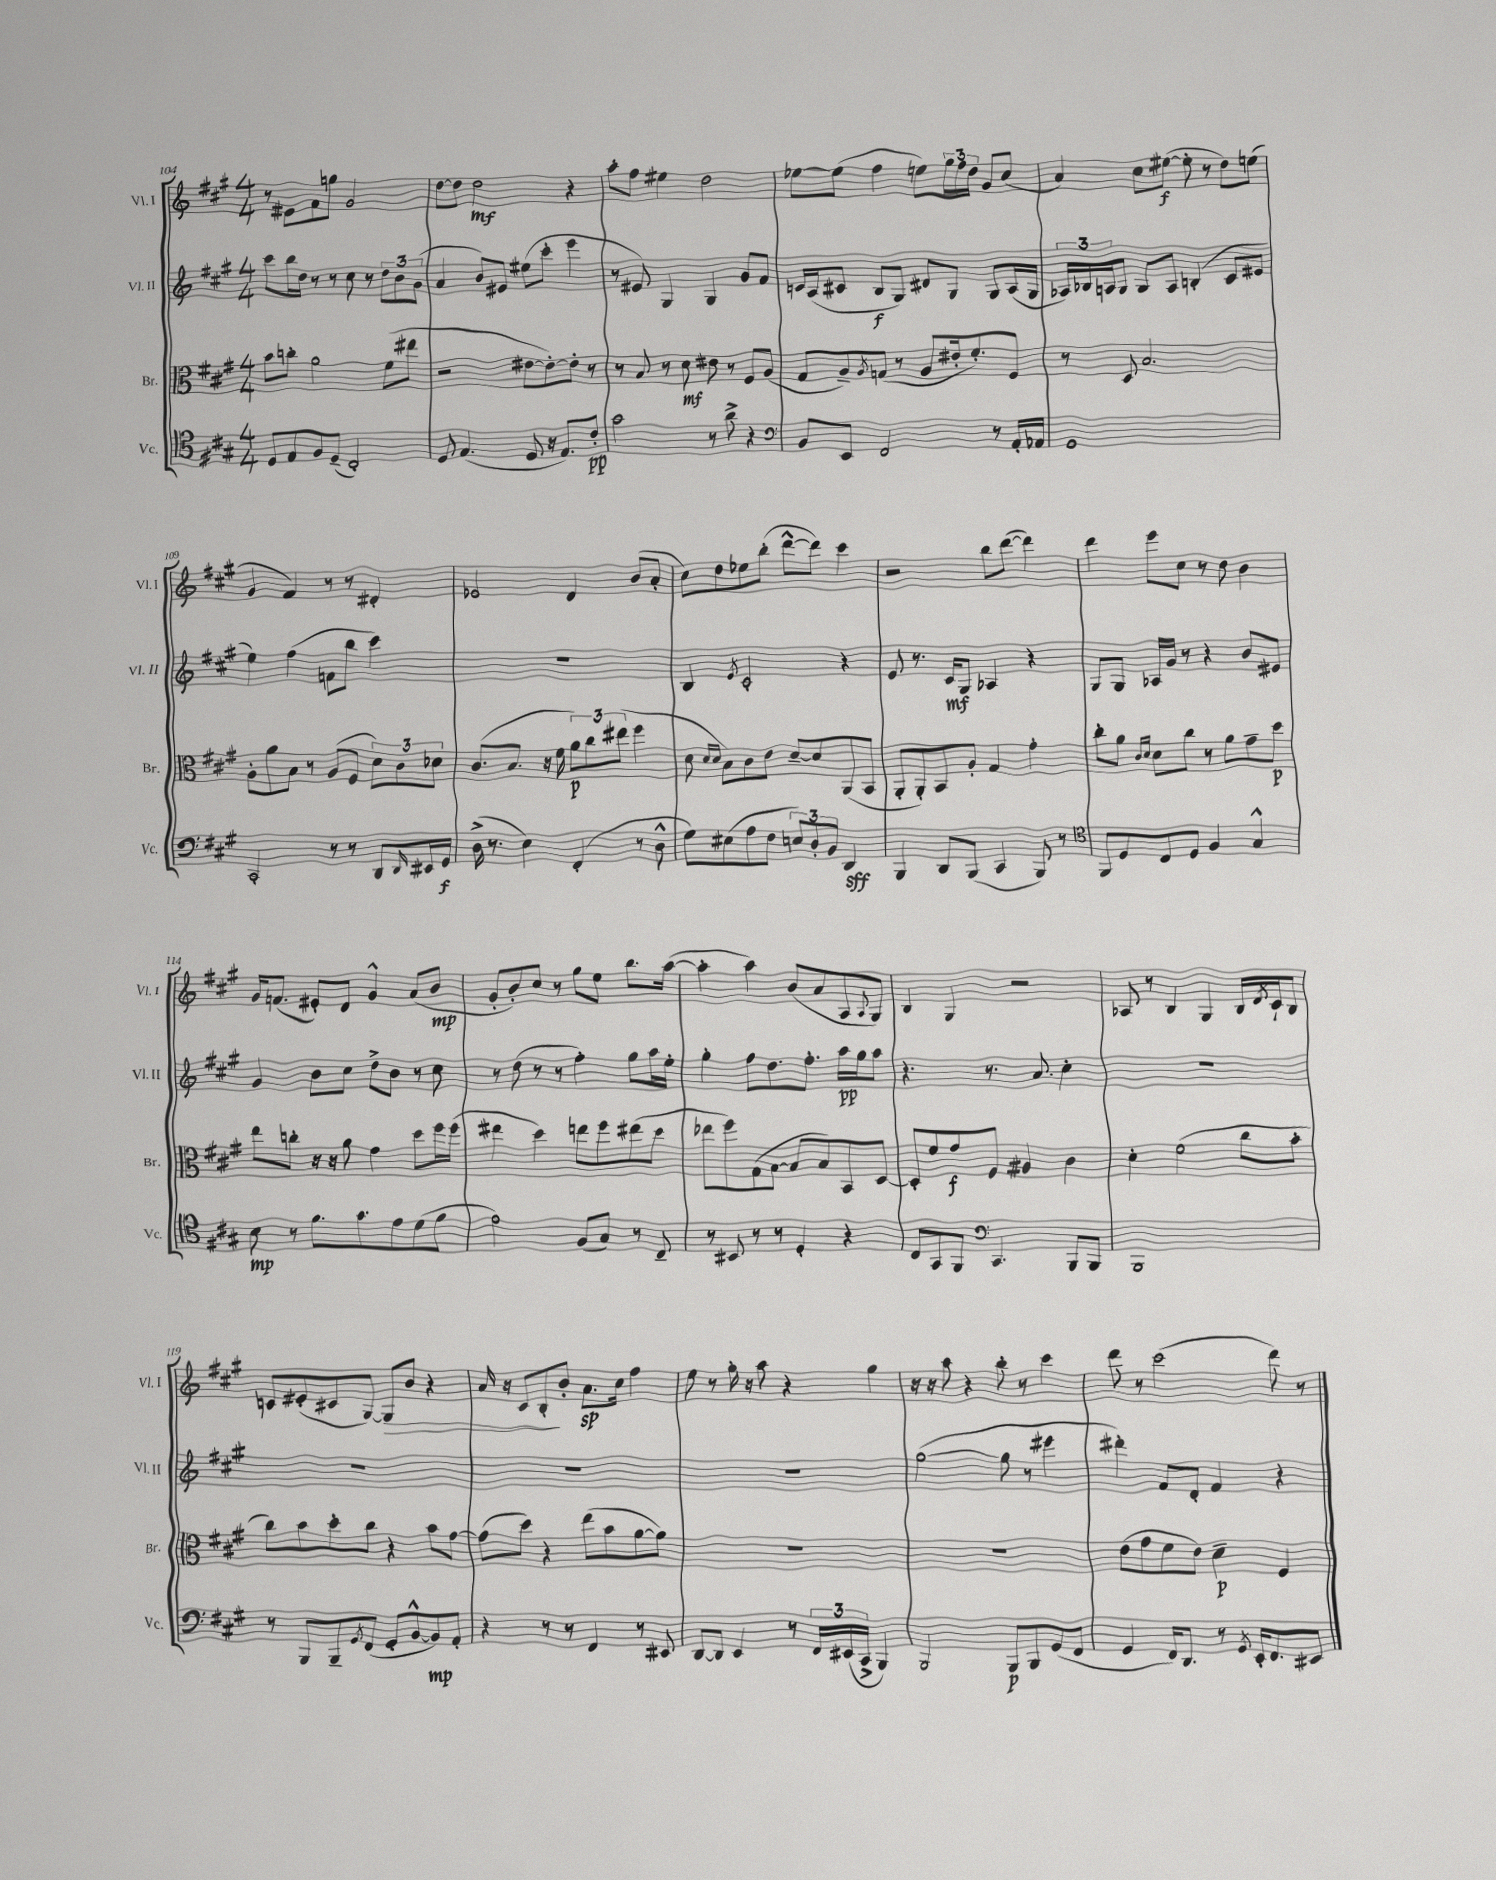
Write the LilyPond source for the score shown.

<<
\new StaffGroup <<
\new Staff = "s0" \with { instrumentName = "Vl. I" shortInstrumentName = "Vl. I" } {
    \clef treble \key a \major \numericTimeSignature \time 4/4
    r8 eis'8 fis'8 g''8 gis'2 |
    d''8~ d''8 d''2\mf r4 |
    a''8-. fis''8 eis''4 d''2 |
    ees''8~ ees''8( fis''4 e''8) \tuplet 3/2 { gis''16 fis''16 d''16 } gis'8 cis''8( |
    a'4) cis''8 eis''8~\f( eis''8-. r8 d''8) e''8( |
    gis'4 fis'4) r8 r8 dis'4-. |
    ees'2 d'4 b'8( a'8-. |
    cis''8) d''8 ees''8 b''8-.( d'''8~-^ d'''8) cis'''4 |
    r2 b''8 d'''8~( d'''4) |
    d'''4 e'''8 cis''8 r8 d''8 b'4 |
    gis'16 f'8.( eis'8-.) d'8 gis'4-^ a'8( b'8\mp |
    gis'8-. b'8-.) cis''8 r8 gis''8 e''8 b''8. a''16~( |
    a''4-. a''4) b'8( a'8 a8 \appoggiatura { a8 } gis8) |
    b4 gis4 r2 |
    aes8 r8 b4 gis4 b16 \acciaccatura { d'8 } cis'16-! b8 |
    c'8 eis'8-.( cis'8 gis8~) gis8\> b'8 r4 |
    a'16 r16 cis'8 b8-.\! b'8-. a'8.\sp cis''16 fis''4 |
    e''8 r8 gis''16-. r16 a''8 r4 gis''4 |
    r16 r16 a''8 r4 b''8-. r8 cis'''4 |
    d'''8 r8 cis'''2( d'''8) r8 \bar "|." |
}
\new Staff = "s1" \with { instrumentName = "Vl. II" shortInstrumentName = "Vl. II" } {
    \clef treble \key a \major \numericTimeSignature \time 4/4
    cis'''8 b''16 d''16 r8 r8 cis''8 r8 \tuplet 3/2 { d''8 b'8 gis'8( } |
    a'4 b'8) eis'8 eis''8( cis'''8-. e'''4 |
    r8 eis'8) gis4 gis4 gis'8 fis'8 |
    c'16 a16( cis'8 b8\f gis8) dis'8 gis8 gis8 a16( gis16 |
    \tuplet 3/2 { aes16) bes16 a16 } gis8 gis8 a8 b4-.( cis'8 eis'8 |
    e''4) fis''4( f'8 b''8 cis'''4) |
    R1 |
    b4 \acciaccatura { e'8 } cis'2-. r4 |
    e'8 r8. cis'16\mf gis8 aes4 r4 |
    gis8 gis8 aes16 gis'16 r8 r4 b'8 eis'8 |
    gis'4 b'8 cis''8 d''8-> b'8 r8 cis''8 |
    r8 d''8( r8 r8 fis''4-.) gis''8 a''16 e''16-. |
    gis''4-. fis''8 d''8. fis''8.-. a''16\pp gis''16 a''8 |
    r4. r8. a'8. cis''4-. |
    R1 |
    R1 |
    R1 |
    R1 |
    gis''2~( gis''8 r8 eis'''4 |
    dis'''4-.) fis'8 d'8-. fis'4 r4 \bar "|." |
}
\new Staff = "s2" \with { instrumentName = "Br." shortInstrumentName = "Br." } {
    \clef alto \key a \major \numericTimeSignature \time 4/4
    b'8 c''8-. a'2 fis'8( eis''8 |
    r2 eis'8~ eis'8~-.) eis'8-. r8 |
    r8 b8 r8 d'8\mf eis'8 r8 fis8 a8( |
    gis8 a8--) \acciaccatura { a8 } g8( r8 a8 eis'16-. fis'8.-.) fis8 |
    r8 d8 b2. |
    a8-. a'8 b8 r8 a8( fis8 \tuplet 3/2 { d'8) cis'8 des'8 } |
    cis'8.( b8. r16 fis'16 \tuplet 3/2 { a'8\p) cis''8 eis''8( } fis''4 |
    d'8 \grace { d'16 d'16 } b8) cis'8 e'8 d'8~-- d'8 a,8( b,8 |
    a,8-. a,8-.) b,8 a8-. gis4 gis'4-. |
    cis''8-. a'8 \grace { cis'16 d'16 } d'8 cis''8 r8 a'8 gis'8-- d''8\p |
    e''8 c''8-. r16 r16 a'8 gis'4 d''8 fis''16 fis''16( |
    eis''4 d''4) e''8 fis''8 eis''8( d''8 |
    ees''8 fis''8) gis8( b8~ b8 b8) b,8 d8~ |
    d8-. fis'8 gis'8\f fis8 ais4 cis'4 |
    d'4-. fis'2( cis''8 b'8-. |
    cis''8) b'8 d''8-. cis''8 r4 b'8 gis'8~ |
    gis'8( d''8) r4 e''8( b'8 a'8~ a'8) |
    R1 |
    R1 |
    e'8( gis'8 fis'8 e'8) d'4--\p fis4 \bar "|." |
}
\new Staff = "s3" \with { instrumentName = "Vc." shortInstrumentName = "Vc." } {
    \clef tenor \key a \major \numericTimeSignature \time 4/4
    d8 e8 fis8 d8--( cis2-.) |
    d8 e4.( d8 r16 e8.) cis'8-.\pp |
    gis'2 r8 a'8-> r4 |
    \clef bass b,8 e,8 fis,2 r8 a,16-. aes,16 |
    gis,1 |
    cis,2-. r8 r8 d,8 \grace { d,16 } eis,16 gis,16\f |
    d16->( r8. e4) fis,4-.( r8 d8-^ |
    gis8) eis8( a8 fis8 \tuplet 3/2 { e8) d8-. b,8 } d,4\sff |
    b,,4 d,8 b,,8( cis,4 b,,8) r8 |
    \clef tenor fis,8 d8 cis8 d8 fis4 gis4-^ |
    b8\mp r8 fis'8. gis'8. e'8 d'8( fis'8 |
    e'2) fis8( gis8) r8 cis8-- |
    r8 bis,8 r8 r8 d4-. r4 |
    cis8 gis,8 fis,8 \clef bass cis,4. b,,8 b,,8 |
    b,,1 |
    r8 b,,8 b,,8-- \acciaccatura { gis,8 } fis,8( gis,8-. b,8~-^ b,8\mp) a,8-. |
    r4 r8 r8 fis,4 r8 eis,8 |
    d,8~ d,8 e,4 r8 \tuplet 3/2 { fis,16 eis,16( cis,16-> } b,,4) |
    b,,2 b,,8\p b,,8 gis,8( fis,8 |
    gis,4 fis,16) d,8. r8 \acciaccatura { gis,8 } e,16-. fis,8. eis,8 \bar "|." |
}
>>
>>
\layout { \context { \Score currentBarNumber = #104 } }
